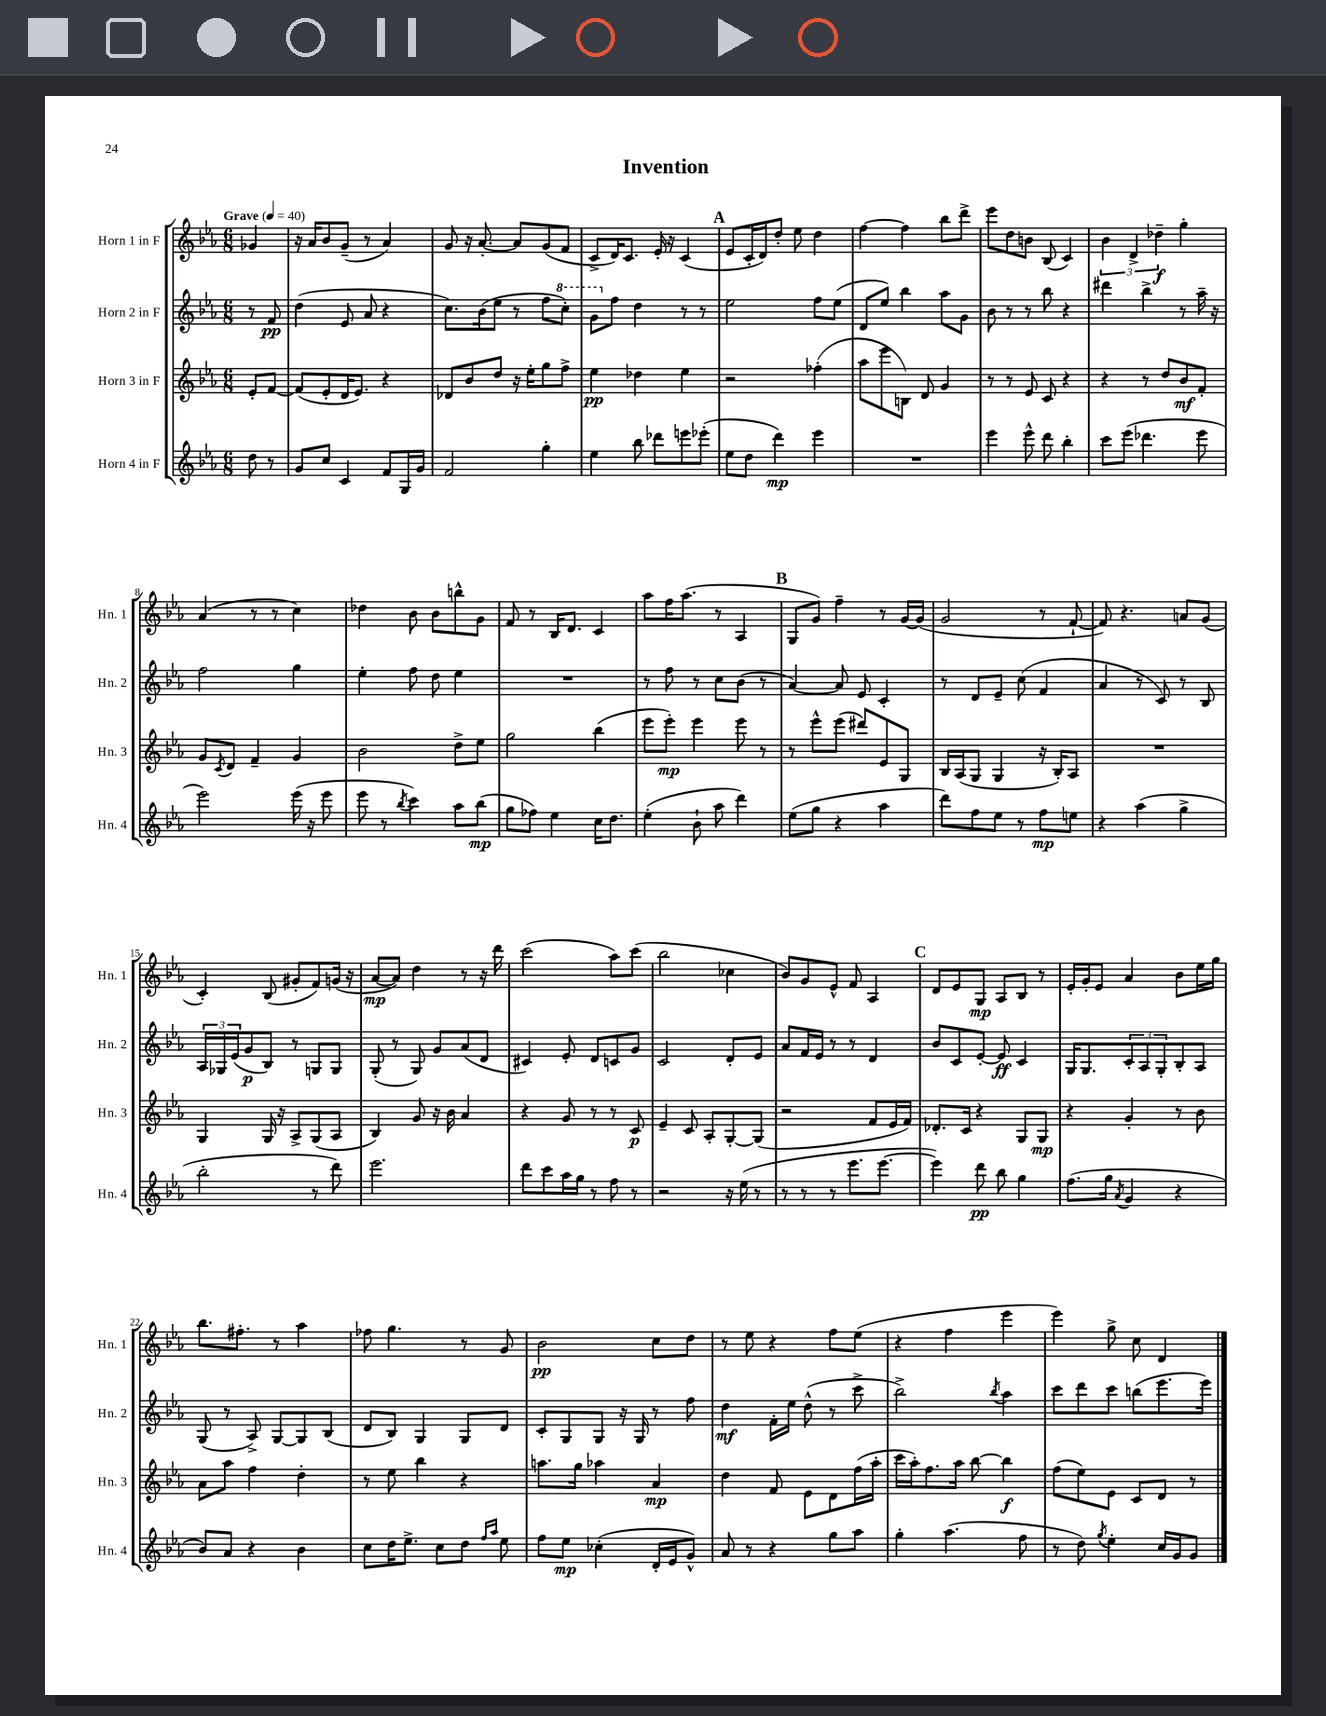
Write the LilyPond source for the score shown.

\header { title = "Invention" }
<<
\new StaffGroup <<
\new Staff = "s0" \with { instrumentName = "Horn 1 in F" shortInstrumentName = "Hn. 1" } {
    \clef treble \key ees \major \numericTimeSignature \time 6/8 \partial 4 \tempo "Grave" 4 = 40
    ges'4 |
    r16 aes'16 bes'8 g'8--( r8 aes'4) |
    g'8 r16 aes'8.~-. aes'8 g'8( f'8 |
    c'8-> d'16) c'8. ees'16-. r16 c'4( |
    \mark \markup { \bold "A" } ees'8 c'16-. d'16) d''8-. ees''8 d''4 |
    f''4~ f''4 bes''8 d'''8-> |
    ees'''8 d''8 b'8 bes8( c'4) |
    \tuplet 3/2 { bes'4 d'4-> des''4--\f } g''4-. |
    aes'4( r8 r8 c''4) |
    des''4 bes'8 bes'8 b''8-^ g'8 |
    f'8 r8 bes16 d'8. c'4 |
    aes''8 f''16 aes''8.( r8 aes4 |
    \mark \markup { \bold "B" } g8 g'8) f''4-- r8 g'16~ g'16( |
    g'2 r8 f'8~-! |
    f'8) r4. a'8 g'8( |
    c'4-.) bes8( gis'8-. f'8) g'16( r16 |
    aes'8~\mp aes'8) d''4 r8 r16 d'''16 |
    c'''2( aes''8) c'''8( |
    bes''2 ces''4 |
    bes'8) g'8 ees'8-^ f'8 aes4 |
    \mark \markup { \bold "C" } d'8 ees'8 g8\mp aes8 bes8 r8 |
    ees'16-. g'16-. ees'8 aes'4 bes'8 ees''16 g''16 |
    bes''8. fis''8.-. r8 aes''4 |
    fes''8 g''4. r8 g'8 |
    bes'2\pp c''8 d''8 |
    r8 ees''8 r4 f''8 ees''8( |
    r4 f''4 ees'''4 |
    ees'''4) g''8-> c''8 d'4 \bar "|." |
}
\new Staff = "s1" \with { instrumentName = "Horn 2 in F" shortInstrumentName = "Hn. 2" } {
    \clef treble \key ees \major \numericTimeSignature \time 6/8 \partial 4
    r8 f'8\pp |
    d''4( ees'8 aes'8 r4 |
    c''8.) bes'16( ees''8 r8 f''8 \ottava #1 c'''8-.) |
    g''8 \ottava #0 f''8 d''4 r8 r8 |
    \mark \markup { \bold "A" } ees''2 f''8 ees''8( |
    d'8 ees''8) bes''4 aes''8 g'8 |
    bes'8 r8 r8 bes''8 r4 |
    dis'''4 bes''4-> r8 aes''16-- r16 |
    f''2 g''4 |
    ees''4-. f''8 d''8 ees''4 |
    R2. |
    r8 f''8 r8 c''8 bes'8( r8 |
    \mark \markup { \bold "B" } aes'4~) aes'8 ees'8 c'4-. |
    r8 d'8 ees'8-- c''8( f'4 |
    aes'4 r8 c'8) r8 bes8 |
    \tuplet 3/2 { aes16 ges16 ees'16( } g'8\p bes8) r8 g8 g8 |
    g8-.( r8 g8) g'8 aes'8( d'8 |
    cis'4) ees'8-. d'8 c'8 g'8 |
    c'2 d'8-. ees'8 |
    aes'8 f'16 ees'16 r8 r8 d'4 |
    \mark \markup { \bold "C" } bes'8 c'8 ees'8~-. ees'8\ff c'4 |
    g16 g8. \tuplet 3/2 { c'8-. aes8 g8-. } bes8-. aes8 |
    g8( r8 aes8->) g8~ g8 bes8( |
    d'8 bes8) g4 g8 d'8 |
    c'8-. g8 g8 r16 g16 r8 f''8 |
    d''4\mf f'16-. ees''16 d''8-^( r8 c'''8-> |
    bes''2->) \acciaccatura { bes''8 } aes''4 |
    c'''8 d'''8 c'''8 b''8( ees'''8. ees'''16) \bar "|." |
}
\new Staff = "s2" \with { instrumentName = "Horn 3 in F" shortInstrumentName = "Hn. 3" } {
    \clef treble \key ees \major \numericTimeSignature \time 6/8 \partial 4
    ees'8-. f'8~ |
    f'8( ees'8-. d'16 ees'8.) r4 |
    des'8 bes'8 d''8 r16 ees''16-. g''8 f''8-> |
    ees''4\pp des''4 ees''4 |
    \mark \markup { \bold "A" } r2 fes''4-.( |
    aes''8 ees'''8 b8) d'8 g'4 |
    r8 r8 ees'8 c'8 r4 |
    r4 r8 d''8 bes'8\mf f'8-. |
    g'8 \acciaccatura { c'8 } d'8 f'4-- g'4 |
    bes'2 d''8-> ees''8 |
    g''2 bes''4( |
    ees'''8 ees'''8-.\mp) ees'''4 ees'''8 r8 |
    \mark \markup { \bold "B" } r8 ees'''8-^ ees'''8( dis'''8) ees'8 g8 |
    bes16 aes16( g8 g4 r16 bes16-.) aes8 |
    R2. |
    g4 g16 r16 aes8-> g8( aes8 |
    bes4) g'8 r16 bes'16 aes'4 |
    r4 g'8 r8 r8 c'8\p |
    ees'4-- c'8 aes8-. g8~-. g8( |
    r2 f'8 ees'16 f'16) |
    \mark \markup { \bold "C" } des'8.-. c'16 r4 g8 g8\mp |
    r4 g'4-. r8 bes'8 |
    aes'8 aes''8 f''4 d''4-. |
    r8 ees''8 bes''4 r4 |
    a''8. g''16 aes''4 aes'4\mp |
    d''4 f'8 ees'8 d'8 f''16( aes''16-. |
    c'''16 aes''16-.) f''8. aes''16 bes''8~ bes''4\f |
    f''8( ees''8) ees'8 c'8 d'8 r8 \bar "|." |
}
\new Staff = "s3" \with { instrumentName = "Horn 4 in F" shortInstrumentName = "Hn. 4" } {
    \clef treble \key ees \major \numericTimeSignature \time 6/8 \partial 4
    d''8 r8 |
    g'8 c''8 c'4 f'8 g16 g'16 |
    f'2 g''4-. |
    ees''4 bes''8 des'''8 e'''8 ees'''8-.( |
    \mark \markup { \bold "A" } ees''8 d''8 d'''4\mp) ees'''4 |
    R2. |
    ees'''4 ees'''8-^ d'''8 bes''4-. |
    c'''8 ees'''8( des'''4. ees'''8 |
    ees'''2) ees'''16( r16 ees'''8 |
    ees'''8 r8 \acciaccatura { bes''8 } c'''4) aes''8 bes''8\mp( |
    g''8 fes''8) ees''4 c''16 d''8. |
    ees''4-.( bes'8-! aes''8 d'''4) |
    \mark \markup { \bold "B" } ees''8( g''8 r4 aes''4 |
    d'''8) f''8 ees''8 r8 f''8\mp e''8 |
    r4 aes''4( g''4-> |
    bes''2-. r8 d'''8) |
    ees'''2. |
    d'''8 c'''8 aes''16 g''16 r8 f''8 r8 |
    r2 r16 ees''16( r8 |
    r8 r8 r8 ees'''8. ees'''8.~ |
    \mark \markup { \bold "C" } ees'''4) d'''8\pp bes''8 g''4 |
    f''8.( g''16 \acciaccatura { aes'8 } g'4 r4 |
    bes'8) aes'8 r4 bes'4 |
    c''8 d''16 ees''8.-> c''8 d''8 \grace { f''16 aes''16 } ees''8 |
    f''8 ees''8\mp ces''4-.( d'16-. ees'16 g'8-^) |
    aes'8 r8 r4 g''8 aes''8 |
    g''4-. aes''4.( f''8 |
    r8 d''8) \acciaccatura { g''8 } ees''4-. c''16 g'16 g'8 \bar "|." |
}
>>
>>
